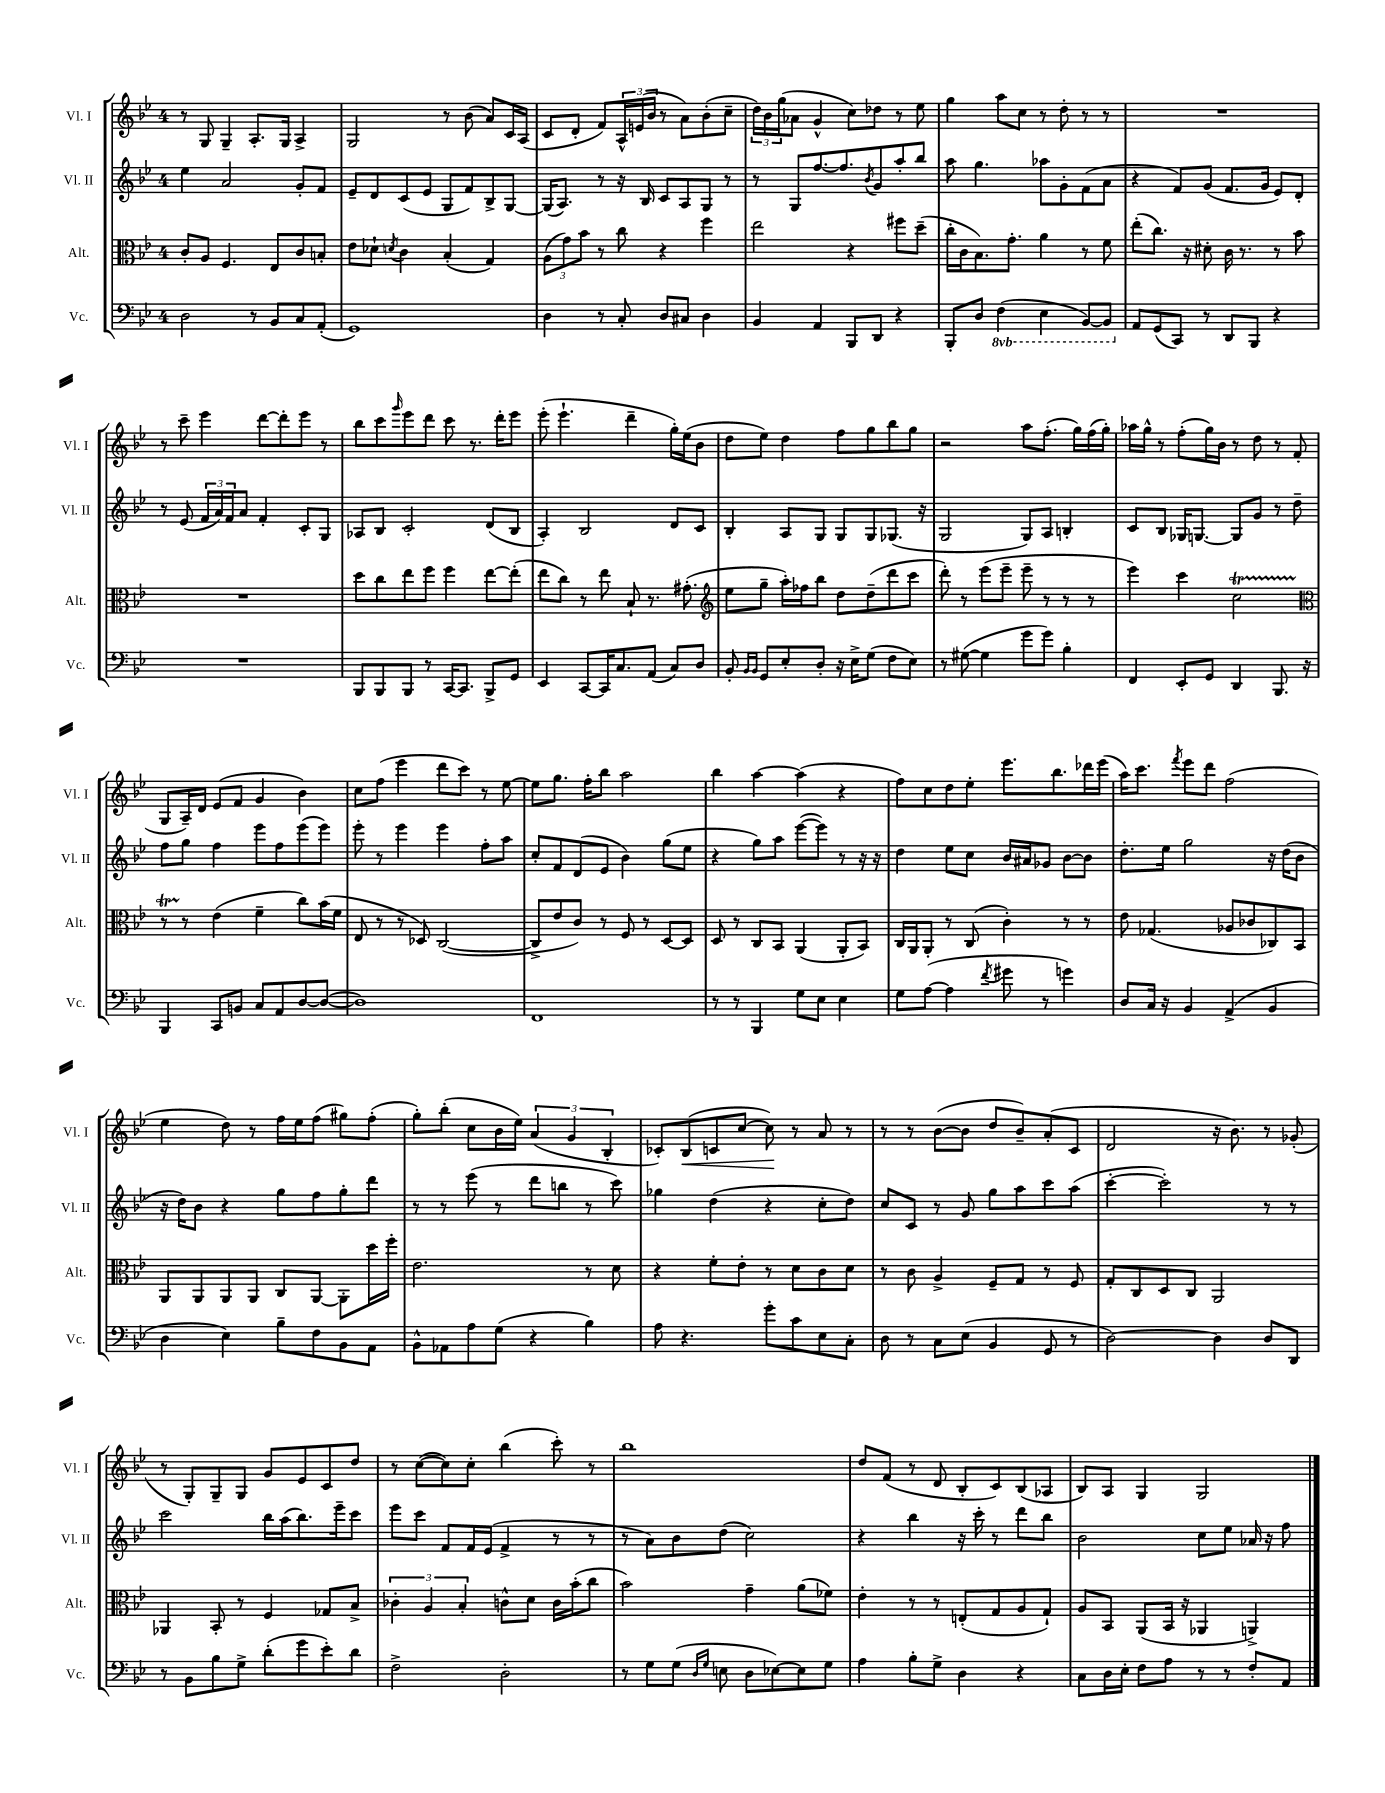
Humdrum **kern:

**kern	**kern	**kern	**kern
*staff4	*staff3	*staff2	*staff1
*clefF4	*clefC3	*clefG2	*clefG2
*k[b-e-]	*k[b-e-]	*k[b-e-]	*k[b-e-]
*M4/4	*M4/4	*M4/4	*M4/4
2D	8c'	4ee-	8r
.	8A	.	8G
.	4.F	2a	4G~
8r	.	.	8.A'
8BB-	8E-	.	.
.	.	.	16G
8C	8c	8g'	4A^
(8AA'	8B'	8f	.
=	=	=	=
1GG)	8e-	8e-~	2G
.	8d-`	8d	.
.	8qd	.	.
.	4c	(8c	.
.	.	8e-	.
.	(4B-'	8G	8r
.	.	8f)	(8b-
.	4G)	8B-^	8a)
.	.	[8G	16c
.	.	.	(16A
=	=	=	=
4D	(12A	(16G]	8c
.	.	8.A)	.
.	12g)	.	.
.	.	.	8d'
.	12b-	.	.
8r	8r	8r	8f)
8C'	8cc	16r	24A^^
.	.	.	(24e
.	.	16B-	.
.	.	.	24b-
8D	4r	8c	8r
8C#	.	8A	8a)
4D	4ff	8G	(8b-'
.	.	8r	8cc~
=	=	=	=
4BB-	2ee-	8r	24dd)
.	.	.	24b-
.	.	.	(24gg
.	.	8G	8a-
4AA	.	[8.ff	4g^^
.	.	8.ff]	.
8BBB-	4r	.	8cc)
.	.	8qb-	.
8DD	.	8g	8dd-
4r	8ff#	8aa'	8r
.	(8dd~	8bb-	8ee-
=	=	=	=
8BBB-'	16cc'	8aa	4gg
.	16c	.	.
8D	8.B-)	4.gg	.
(4FF	.	.	8aa
.	8.g'	.	.
.	.	.	8cc
4EE-	4a	8aa-	8r
.	.	8g'	8dd'
[8BBB-)	8r	(8f	8r
8BBB-]	8f	8a	8r
=	=	=	=
8AA	(8ee-'	4r	1r
(8GG	8.cc)	.	.
8CC)	.	8f)	.
.	16r	.	.
8r	8d#'	(8g	.
8DD	16c	8.f	.
.	8.r	.	.
8BBB-	.	.	.
.	.	16g	.
4r	8r	8e-)	.
.	8b-	8d'	.
=	=	=	=
1r	1r	8r	8r
.	.	(8e-	8ccc~
.	.	24f	4eee-
.	.	24a)	.
.	.	24f	.
.	.	8a	.
.	.	4f'	[8ddd
.	.	.	8ddd']
.	.	8c'	8eee-
.	.	8G	8r
=	=	=	=
8BBB-	8dd	8A-	8bb-
8BBB-	8cc	8B-	8ccc
.	.	.	16qqggg
8BBB-	8ee-	2c'	8eee-
8r	8ff	.	8ddd
[16CC	4ff	.	8ccc
8.CC]	.	.	.
.	.	.	8.r
8BBB-^	[8ee-	(8d	.
.	.	.	16ddd'
8GG	(8ee-']	8B-	8eee-
=	=	=	=
4EE-	8ee-	4A')	(8eee-'
.	8cc)	.	4.eee-`
[8CC	8r	2B-	.
16CC]	8ee-	.	.
8.C	.	.	.
.	8B-`	.	4ddd~
(8AA	8.r	.	.
8C)	.	8d	16gg')
.	(8.g#'	.	(16ee-
8D	.	8c	8b-
=	=	=	=
*	*clefG2	*	*
8BB-'	8ee-	4B-'	8dd
16qqBB-	.	.	.
16qqBB-	.	.	.
8GG	8gg~	.	8ee-)
8E-'	16aa')	8A	4dd
.	16ff-	.	.
8D'	8bb-	8G	.
16r	8dd	8G	8ff
16E-^	.	.	.
(8G	(8dd~	8G	8gg
8F	8ddd	(8.G-	8bb-
8E-)	8ccc	.	8gg
.	.	16r	.
=	=	=	=
8r	8ddd')	2G	2r
([8G#	8r	.	.
4G#]	(8eee-	.	.
.	8eee-~	.	.
8g	8eee-~	8G)	8aa
8g)	8r	8A	(8.ff'
4B-'	8r	4B'	.
.	.	.	16gg)
.	8r	.	(16ff
.	.	.	16gg')
=	=	=	=
4FF	4eee-)	8c	16aa-
.	.	.	16gg^^
.	.	8B-	8r
8EE-'	4ccc	16G-	(8ff'
.	.	[8.G	.
8GG	.	.	16gg)
.	.	.	16b-
4DD	2cc	8G]	8r
.	.	8g	8dd
8.BBB-	.	8r	8r
.	.	8dd~	(8f
16r	.	.	.
=	=	=	=
*	*clefC3	*	*
4BBB-	8r	8ff	8G
.	8r	8gg	16A~)
.	.	.	16d
8CC	(4e-	4ff	(8e-
8BB	.	.	8f
8C	4f~	8eee-	4g
8AA	.	8ff	.
[8D	8cc)	(8eee-	4b-)
(8D_	(16b-	8eee-)	.
.	16f	.	.
=	=	=	=
1D])	8E-	8eee-'	8cc
.	8r	8r	(8ff
.	8r	4eee-	4eee-
.	8D-)	.	.
.	([2C	4eee-	8ddd
.	.	.	8ccc)
.	.	8ff'	8r
.	.	8aa	[8ee-
=	=	=	=
1FF	8C^]	8cc'	8ee-]
.	8e-	8f	8.gg
.	8c)	(8d	.
.	.	.	16ff'
.	8r	8e-	8bb-
.	8F	4b-)	2aa
.	8r	.	.
.	[8D	(8gg	.
.	8D]	8ee-	.
=	=	=	=
8r	8D	4r	4bb-
8r	8r	.	.
4BBB-	8C	8gg)	[4aa
.	8BB-	8aa	.
8G	(4AA	([8eee-	(4aa]
8E-	.	8eee-])	.
4E-	8AA'	8r	4r
.	8BB-)	16r	.
.	.	16r	.
=	=	=	=
8G	16C	4dd	8ff)
.	16AA	.	.
([8A	8AA'	.	8cc
4A]	8r	8ee-	8dd
.	(8C	8cc	8ee-'
8qf	.	.	.
8g#	4c')	16b-	8.eee-
.	.	16a#	.
8r	.	8g-	.
.	.	.	8.bb-
4g)	8r	[8b-	.
.	8r	8b-]	16ddd-
.	.	.	(16eee-
=	=	=	=
8D	8e-	8.dd'	16aa)
.	.	.	8.ccc
16C	(4.G-	.	.
16r	.	16ee-	.
.	.	.	8qfff
4BB-	.	2gg	8eee-
.	.	.	8ddd
(4AA^	8A-	.	(2ff
.	8c-	.	.
4BB-	8C-)	16r	.
.	.	(16dd	.
.	8BB-	8b-	.
=	=	=	=
4D	8AA	16r	4ee-
.	.	16dd)	.
.	8AA	8b-	.
4E-)	8AA	4r	8dd)
.	8AA	.	8r
8B-~	8C	8gg	16ff
.	.	.	16ee-
8F	[8AA	8ff	(8ff
8BB-	8AA']	8gg'	8gg#)
8AA	16dd	8ddd	(8ff'
.	16ff'	.	.
=	=	=	=
8BB-^^	2.e-	8r	8gg')
8AA-	.	8r	(8bb-'
8A	.	(8eee-	8cc
(8G	.	8r	16b-
.	.	.	16ee-)
4r	.	8ddd	(6a
.	.	8bb	.
.	.	.	6g
4B-)	8r	8r	.
.	.	.	6B-'
.	8d	8ccc)	.
=	=	=	=
8A	4r	4gg-	8c-')
4.r	.	.	(8B-
.	8f'	(4dd	8c
.	8e-'	.	[8cc
8g'	8r	4r	8cc])
8c	8d	.	8r
8E-	8c	8cc'	8a
8C'	8d	8dd)	8r
=	=	=	=
8D	8r	8cc	8r
8r	8c	8c	8r
8C	4A^	8r	([8b-
(8E-	.	8g	8b-]
4BB-	8F~	8gg	8dd
.	8G	8aa	8b-~)
8GG	8r	8ccc	(8a'
8r	8F	(8aa	8c
=	=	=	=
[2D)	8G'	[4ccc'	2d
.	8C	.	.
.	8D	2ccc'])	.
.	8C	.	.
4D]	2AA	.	16r
.	.	.	8.b-)
8D	.	8r	8r
8DD	.	8r	(8g-'
=	=	=	=
8r	4AA-	2ccc	8r
8BB-	.	.	8G')
8B-	8BB-'	.	8G~
8G^	8r	.	8G
(8d'	4F	16bb-	8g
.	.	(16aa	.
8g	.	8.bb-)	8e-
8e-')	8G-	.	8c
.	.	16eee-~	.
8d	8B-^	8ccc	8dd
=	=	=	=
2F^	6c-'	8eee-	8r
.	.	8ccc	([8cc
.	6A	.	.
.	.	8f	8cc])
.	6B-'	.	.
.	.	16f	8cc'
.	.	(16e-	.
2D'	8c^^	4f^	(4bb-
.	8d	.	.
.	16c	8r	8ccc')
.	(16b-'	.	.
.	8cc	8r	8r
=	=	=	=
8r	2b-)	8r	1bb-
8G	.	8a)	.
(8G	.	8b-	.
16qqD	.	.	.
16qqG	.	.	.
8E	.	(8dd	.
8D	4g~	2cc)	.
[8E-)	.	.	.
8E-]	(8a	.	.
8G	8f-)	.	.
=	=	=	=
4A	4e-'	4r	8dd
.	.	.	(8f
8B-'	8r	4bb-	8r
8G^	8r	.	8d
4D	(8E'	16r	8B-'
.	.	16ccc'	.
.	8G	8r	8c)
4r	8A	8ddd	(8B-
.	8G`)	8bb-	8A-
=	=	=	=
8C	8A	2b-	8B-)
16D	8BB-	.	8A
16E-'	.	.	.
8F	(8AA	.	4G
8A	16BB-	.	.
.	16r	.	.
8r	4AA-	8cc	2G
8r	.	8ee-	.
8F'	4AA^)	16a-	.
.	.	16r	.
8AA	.	8ff	.
==	==	==	==
*-	*-	*-	*-
